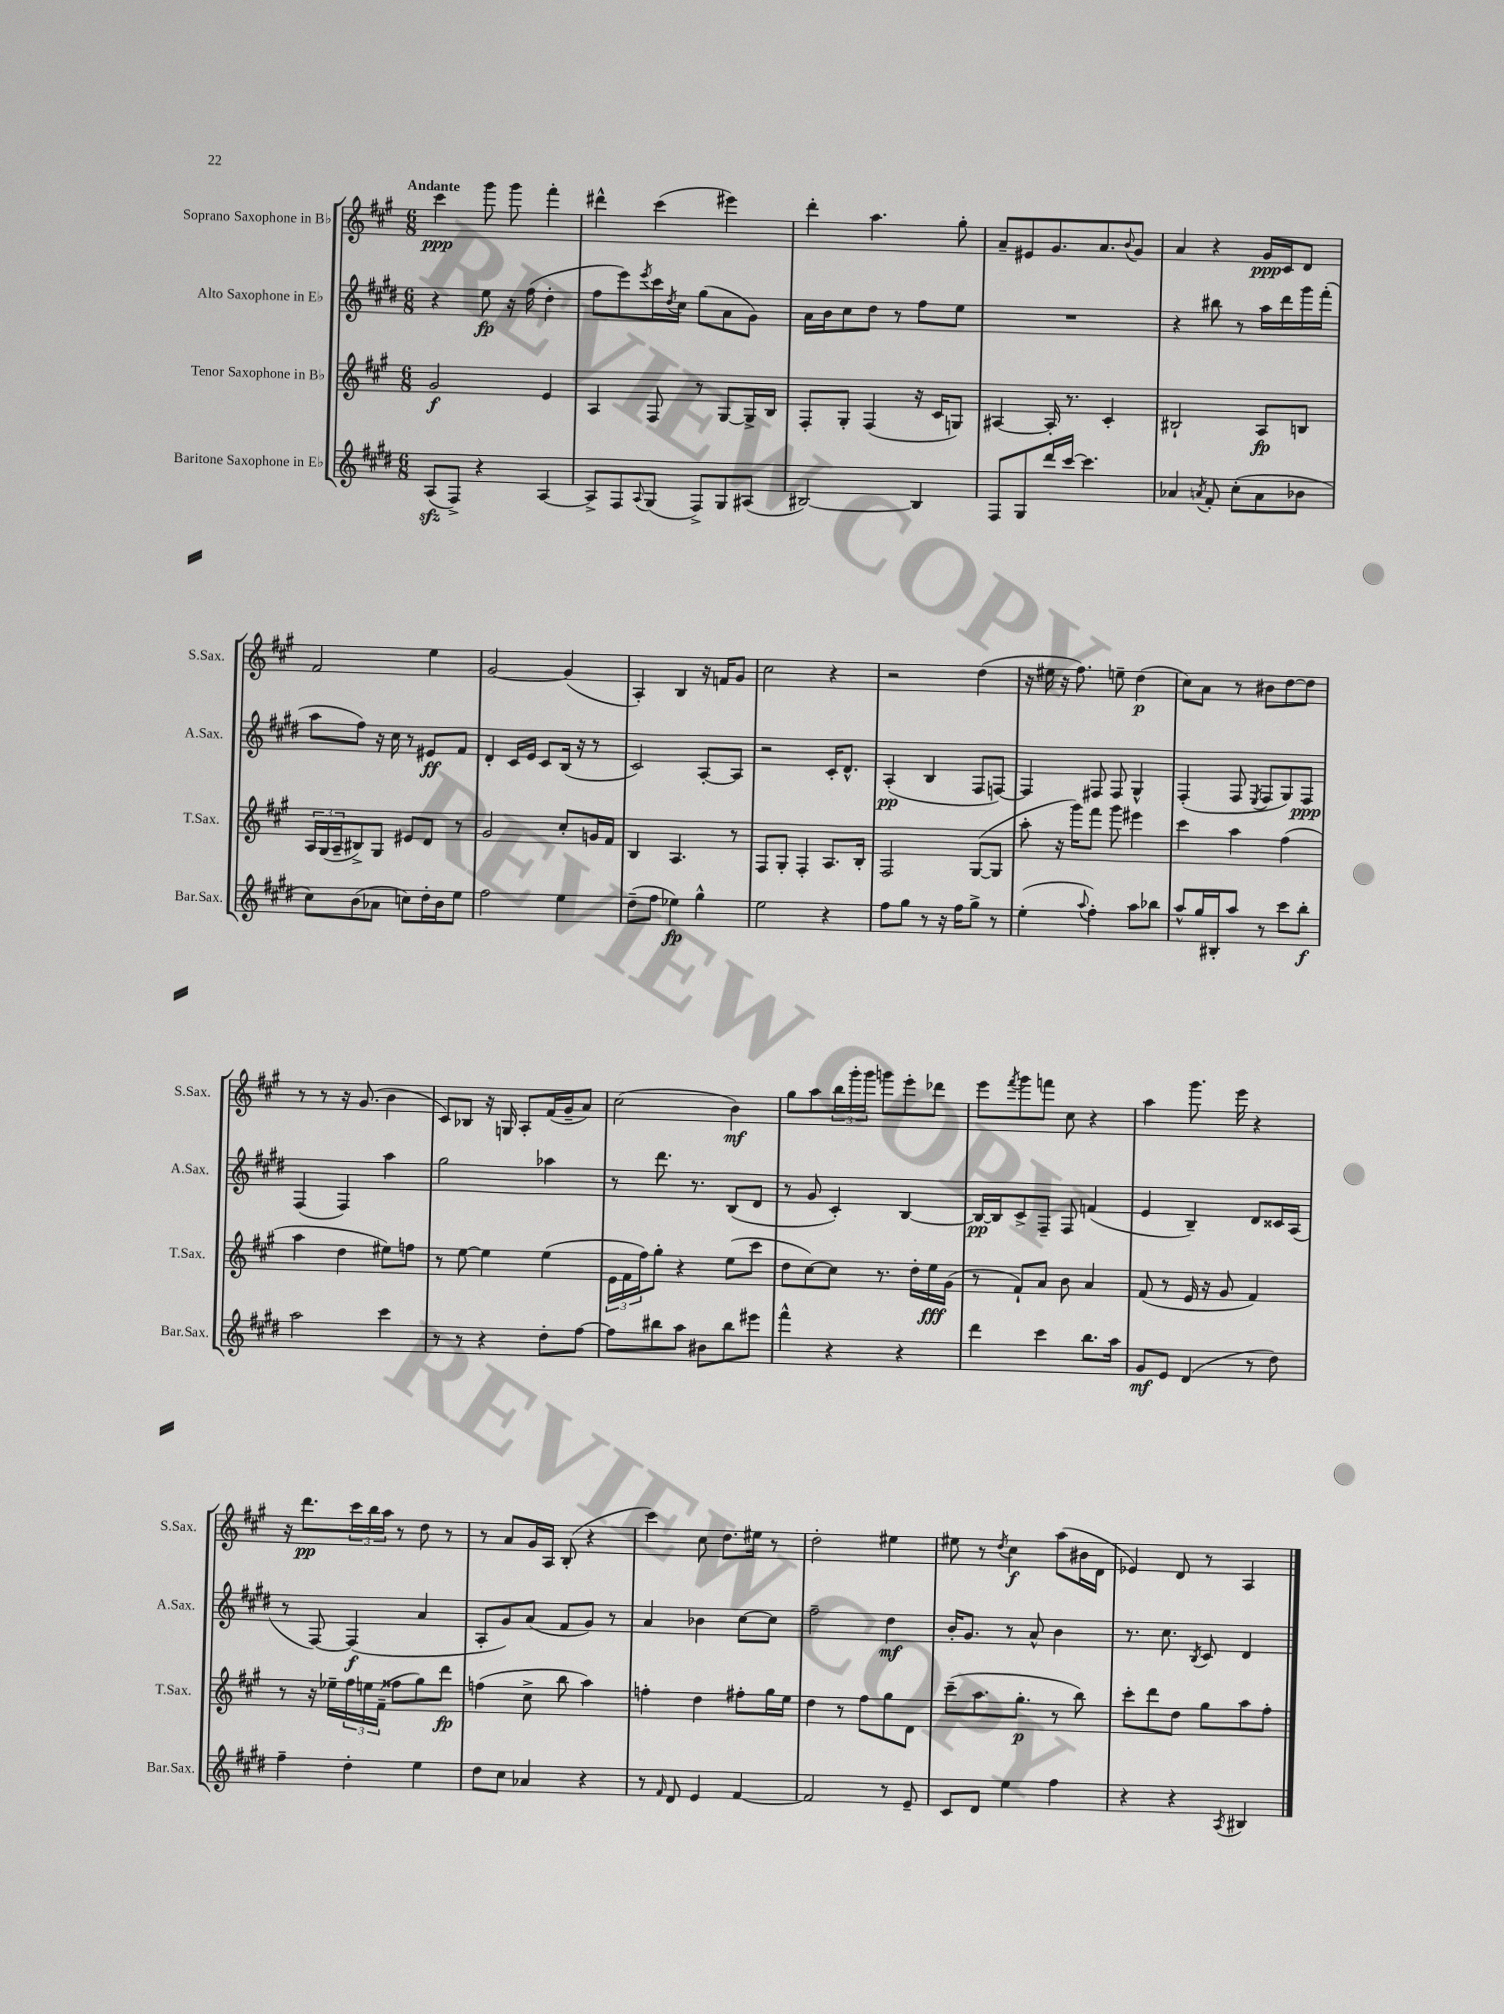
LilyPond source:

<<
\new StaffGroup <<
\new Staff = "s0" \with { instrumentName = "Soprano Saxophone in Bb" shortInstrumentName = "S.Sax." } {
    \clef treble \key a \major \numericTimeSignature \time 6/8 \tempo "Andante"
    cis'''4\ppp gis'''8 gis'''8 fis'''4-. |
    dis'''4-^ cis'''4( eis'''4) |
    d'''4-. a''4. gis''8-. |
    a'8-- eis'8 gis'8. a'8. \appoggiatura { b'8 } gis'8 |
    a'4 r4 gis'16\ppp cis'16 d'8 |
    fis'2 e''4 |
    gis'2~ gis'4( |
    a4-.) b4 r16 f'16 gis'8 |
    cis''2 r4 |
    r2 d''4( |
    r16 eis''16 r16 fis''8.) e''8-- d''4\p( |
    cis''8) a'8 r8 bis'8 d''8~ d''8 |
    r8 r8 r16 gis'8.( b'4 |
    cis'8) bes8 r16 g16 a8-. fis'16( gis'16-- a'8) |
    cis''2( b'4\mf) |
    gis''8 a''8 \tuplet 3/2 { b''16 gis'''16-. gis'''16 } g'''8 e'''8-. des'''8 |
    e'''8 \acciaccatura { fis'''8 } gis'''8 f'''8 cis''8 r4 |
    a''4 gis'''8. e'''16 r4 |
    r16 d'''8.\pp \tuplet 3/2 { cis'''16 b''16 a''16 } r8 d''8 r8 |
    r8 a'8 gis'16 a16 b8-.( r4 |
    cis'''4) cis''8 d''8. eis''16 r8 |
    d''2-. eis''4 |
    eis''8 r8 \acciaccatura { d''8 } cis''4\f a''8( bis'16 d'16 |
    ees'4) d'8 r8 a4 \bar "|." |
}
\new Staff = "s1" \with { instrumentName = "Alto Saxophone in Eb" shortInstrumentName = "A.Sax." } {
    \clef treble \key e \major \numericTimeSignature \time 6/8
    r4 e''8\fp r16 fis''16( dis''4-. |
    fis''8 e'''8) \acciaccatura { e'''8 } cis'''16 \acciaccatura { dis''8 } cis''16 gis''8( a'8 gis'8) |
    a'16 b'16 cis''8 dis''8 r8 fis''8 e''8 |
    R2. |
    r4 bis''8 r8 a''16 dis'''16 gis'''16 fis'''16-.( |
    a''8 fis''8) r16 cis''16 r8 eis'8\ff fis'8 |
    dis'4-. cis'16 e'16 cis'8 b16( r16 r8 |
    cis'2) a8~-. a8 |
    r2 cis'16-. dis'8.-^ |
    a4-.\pp( b4 fis8 f8~) |
    f4 fis8 fis8 gis4-^ |
    fis4-.( fis8 \acciaccatura { e8 } fis8 gis8) fis8\ppp |
    fis4( fis4) a''4 |
    gis''2 aes''4 |
    r8 dis'''8. r8. b8( dis'8 |
    r8 gis'8 cis'4-.) b4~ |
    b16~\pp b16 cis'8-> fis8-- fis8 f'4( |
    e'4 b4--) dis'8 cisis'16 a16( |
    r8 fis8~) fis4\f( a'4 |
    a8-. gis'8) a'8( fis'8 gis'8) r8 |
    a'4 bes'4 cis''8~ cis''8 |
    fis''2-- dis''4\mf |
    b'16-. gis'8. r8 a'8-^ b'4 |
    r8. cis''8. \acciaccatura { b8 } cis'8 dis'4 \bar "|." |
}
\new Staff = "s2" \with { instrumentName = "Tenor Saxophone in Bb" shortInstrumentName = "T.Sax." } {
    \clef treble \key a \major \numericTimeSignature \time 6/8
    gis'2\f e'4 |
    a4 fis8 r8 gis8~ gis16-> b16 |
    fis8-. gis8-. fis4( r16 cis'16 g8) |
    ais4~ ais16-. r8. cis'4-. |
    bis2-! a8\fp b8 |
    \tuplet 3/2 { a16 gis16( a16-- } bis8->) gis8 eis'8 d'8 r8 |
    gis'2 cis''8-. g'16 fis'16 |
    b4 a4. r8 |
    fis8 gis8-. fis4-. a8. b16-. |
    fis2 gis8~( gis8 |
    a''8-. r16 gis'''16) fis'''8 gis'''8 eis'''4 |
    cis'''4 a''4 fis''4( |
    a''4 d''4 eis''8) f''8 |
    r8 e''8~ e''4 e''4( |
    \tuplet 3/2 { e'16 fis'16 fis''16) } gis''8-. r4 e''8( cis'''8 |
    d''8 cis''8~) cis''8 r8. d''16-. e''16\fff gis'16( |
    r8 fis'8-!) a'8 b'8 a'4 |
    fis'8( r8 e'16 r16 gis'8 fis'4) |
    r8 r16 ees''16-- \tuplet 3/2 { fis''16 e''16 fis'16--( } fisis''8 gis''8) d'''8\fp |
    f''4( cis''8-> b''8 a''4) |
    f''4-. d''4 fis''8-. gis''16 e''16 |
    d''4 r8 fis''8 gis''8 d'8 |
    cis'''8--( a''8. gis''8.-.\p r8 b''8) |
    cis'''8-. d'''8 d''8 gis''8 a''8 fis''8-. \bar "|." |
}
\new Staff = "s3" \with { instrumentName = "Baritone Saxophone in Eb" shortInstrumentName = "Bar.Sax." } {
    \clef treble \key e \major \numericTimeSignature \time 6/8
    a8\sfz( fis8->) r4 a4~ |
    a8-> fis8 \appoggiatura { a8 } gis8( fis8->) gis8 ais8( |
    bis2~) bis4 |
    fis8 gis8 dis'''16 cis'''16~ cis'''4. |
    aes'4 \acciaccatura { a'8 } fis'8-. cis''8-.( a'8 bes'8 |
    cis''8) b'8( aes'8 c''8) dis''16-. b'16 e''8 |
    fis''2 e''4 |
    dis''8--( fis''8 ees''4\fp) gis''4-^ |
    e''2 r4 |
    fis''8 gis''8 r8 r16 fis''16 gis''8-> r8 |
    e''4-.( \appoggiatura { a''8 } fis''4-.) a''8 bes''8 |
    a''8-^ gis''16 bis16-. a''8 r8 cis'''8 b''8-.\f |
    a''2 cis'''4 |
    r8 r8 r4 dis''8-. fis''8~ |
    fis''8 bis''8 a''8 bis'8 bis''8 eis'''8 |
    fis'''4-^ r4 r4 |
    dis'''4 cis'''4 b''8. a''16 |
    gis'8\mf e'8 dis'4( r8 dis''8) |
    fis''4-- dis''4-. e''4 |
    dis''8 cis''8 aes'4 r4 |
    r8 \grace { fis'16 } dis'8 e'4 fis'4~ |
    fis'2 r8 e'8-- |
    cis'8 dis'8 e''4 fis''4 |
    r4 r4 \acciaccatura { a8 } bis4 \bar "|." |
}
>>
>>
\layout { \context { \Score \remove "Bar_number_engraver" } }
